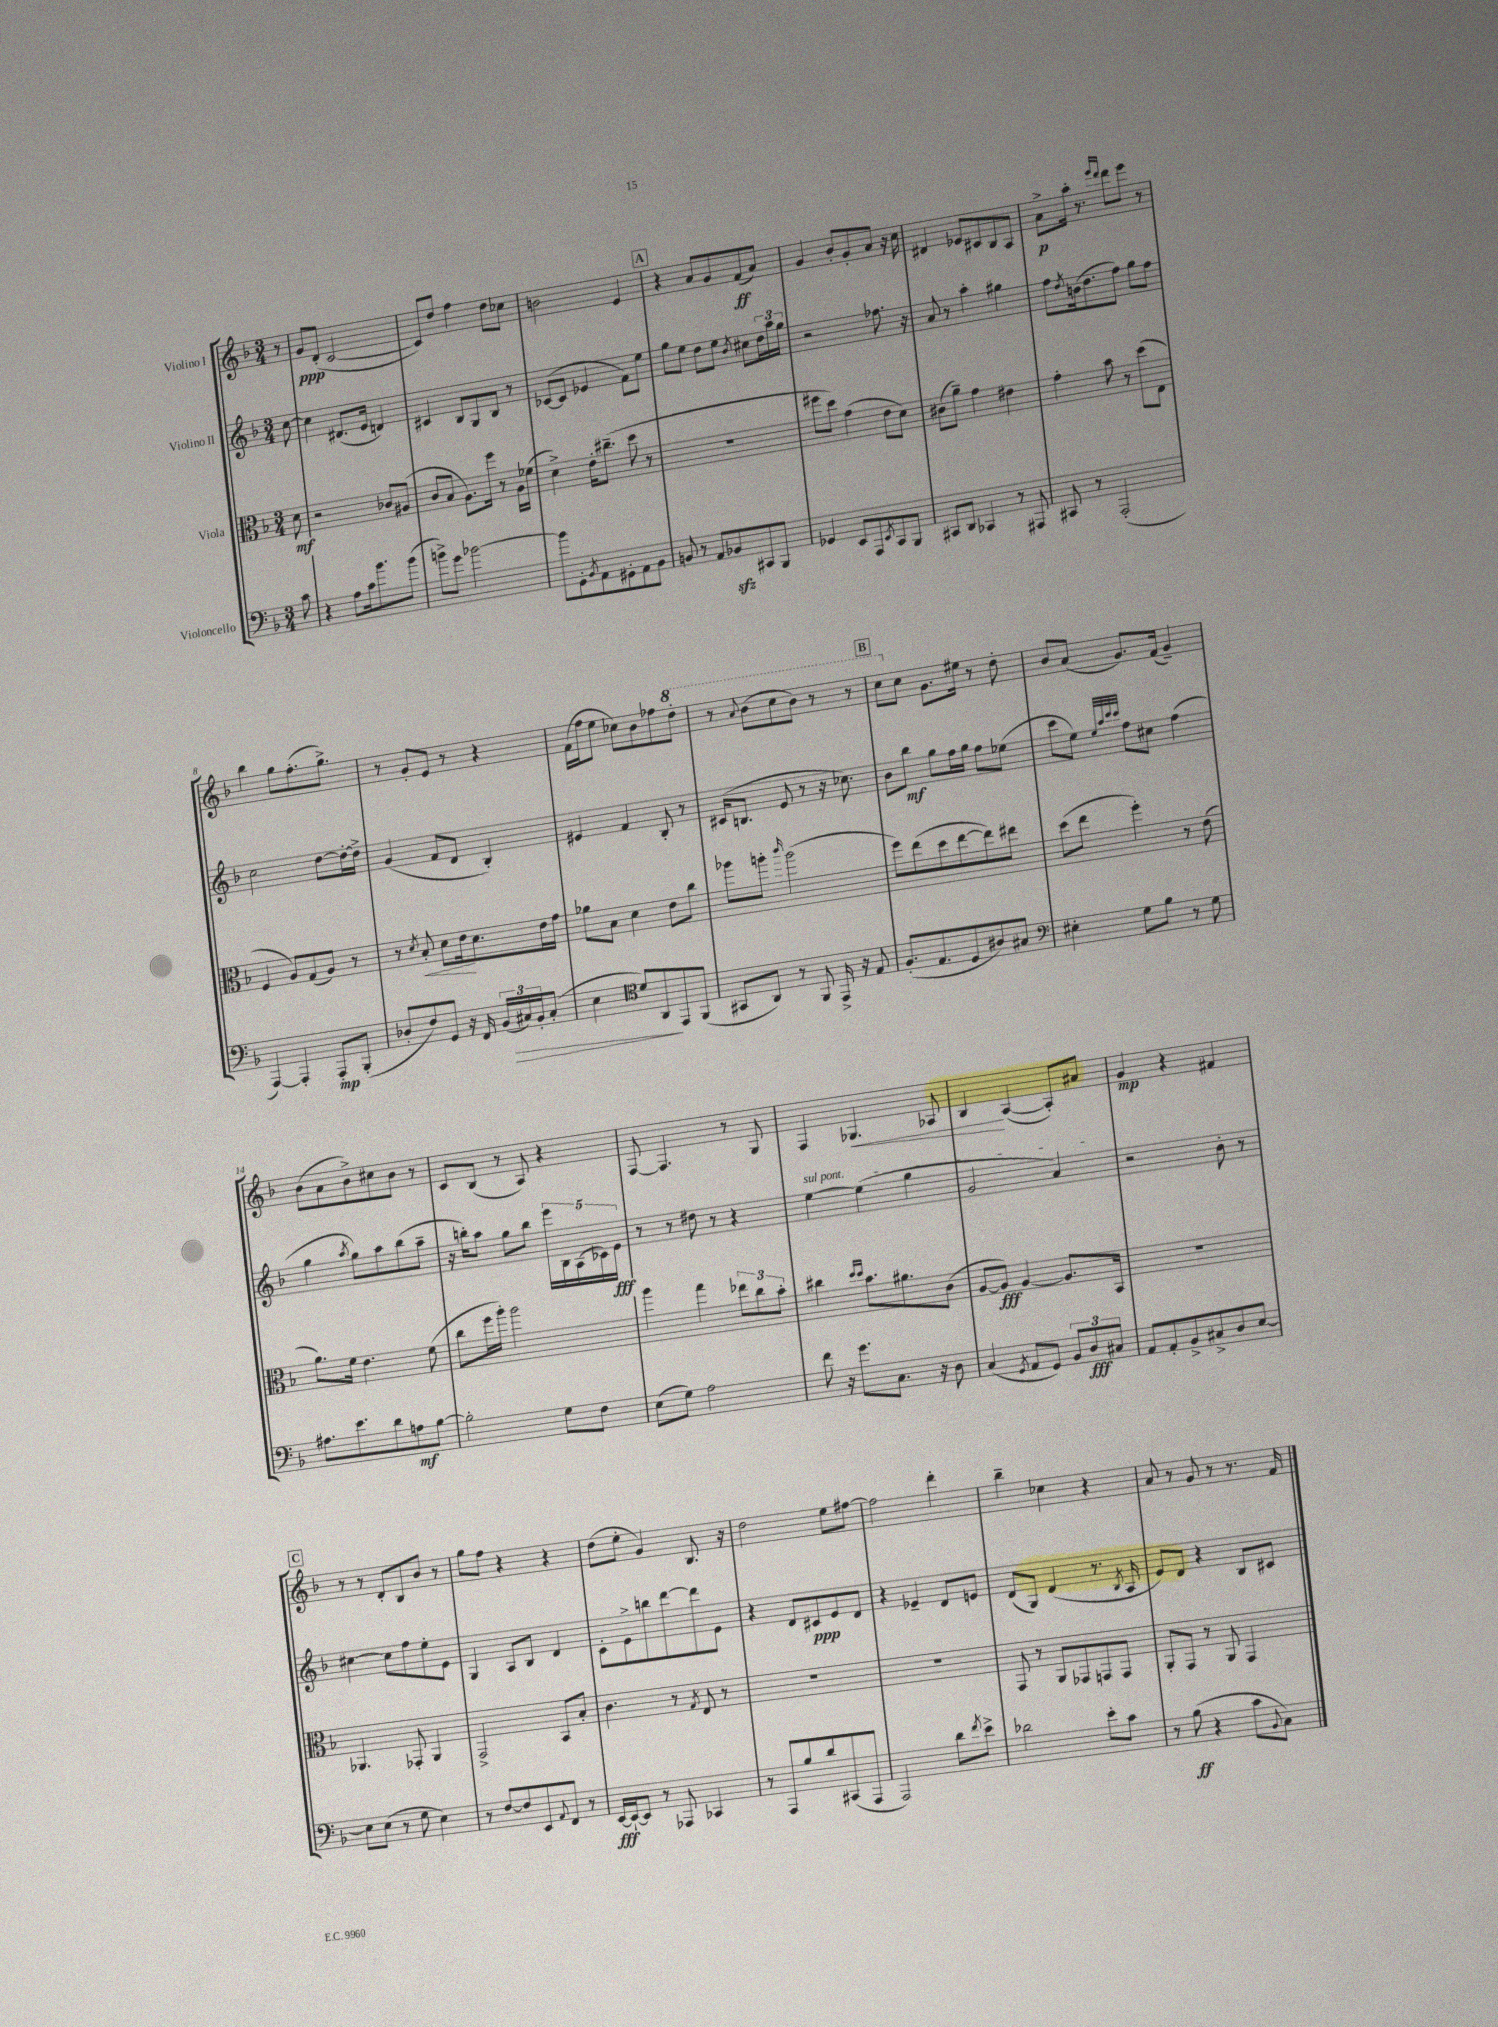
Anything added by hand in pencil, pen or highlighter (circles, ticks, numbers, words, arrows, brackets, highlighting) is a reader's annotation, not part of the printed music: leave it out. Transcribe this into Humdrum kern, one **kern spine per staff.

**kern	**kern	**kern	**kern
*staff4	*staff3	*staff2	*staff1
*clefF4	*clefC3	*clefG2	*clefG2
*k[b-]	*k[b-]	*k[b-]	*k[b-]
*M3/4	*M3/4	*M3/4	*M3/4
8c	8d	[8cc	8r
=	=	=	=
4r	2r	4cc]	8g
.	.	.	(8d'
8A	.	(8.d#	[2c
16c	.	.	.
8.b-	.	16e	.
.	8c-	4d)	.
(8b-	(8A#	.	.
=	=	=	=
8b^)	8c	4c#	8c])
8g	8B-	.	8dd
[2b-	8.A)	8B-	4ff
.	.	8G	.
.	16ff	.	.
.	8r	8B-	8dd
.	16A	8r	8cc-
.	(16f-	.	.
=	=	=	=
8b-]	4d^)	([8c-	2b
8GG'	.	8c-]	.
8qBB-	.	.	.
8AA	16e'	4e-	.
.	(8.cc#~	.	.
8GG#'	.	.	.
8AA	8dd	8f)	4e
8BB-	8r	8ee	.
=	=	=	=
8BB	2.r	8gg	4r
8r	.	8ee	.
8AA	.	8dd	8a
8BB-	.	8ee	8g
.	.	8qb-	.
8CC#	.	8cc#	(8f
8BBB-	.	24dd	8a)
.	.	24aa	.
.	.	24gg	.
=	=	=	=
4GG-	8ff#	2r	4g
.	8dd)	.	.
8EE	(4g	.	8b-'
8AAA	.	.	8g'
8qEE	.	.	.
8CC	8e	8.ff-	8a
8BBB-	8d)	.	16r
.	.	16r	16cc
=	=	=	=
8CC#	(8c#	8a	4d#
8DD	8a~)	8r	.
4CC-	4g	4aa'	8e-
.	.	.	8c#
8r	4e#	4gg#	8B-
8AAA#	.	.	8A
=	=	=	=
8CC#	4g'	8ff	8a^
.	.	8qdd	.
8r	.	(16b	16aa'
.	.	8.dd	8.r
(2AAA'	8b-	.	.
.	.	.	16qqeee
.	.	.	16qqddd
.	8r	8ff)	8ddd
.	(8dd	8gg	8eee
.	8E	8ff	8r
=	=	=	=
[4AAA)	4F	2cc	4bb-
4AAA']	8A)	.	8gg
.	(8G	.	(8.ff'
8AAA'	8A)	[8dd	.
.	.	.	8.gg^)
(8BBB-'	8r	16dd'_	.
.	.	16dd^]	.
=	=	=	=
8D-'	8r	(4g	8r
.	8qd	.	.
8F)	8B-'	.	8g'
8GG	8d	8f	8e
16r	16e	8d	8r
16FF	8.d	.	.
(24BB-	.	4B-')	4r
24C#)	.	.	.
24BB-'	.	.	.
(8C#'	16e	.	.
.	16g	.	.
=	=	=	=
4E	8a-	4e#	(16f
.	.	.	16ff
.	8B-	.	8ee
*clefC4	*	*	*
8d)	4d	4f	8cc-)
8AA	.	.	8b-
8EE	8e	8B-'	8ff-
(8FF	8cc	8r	8ddd'
=	=	=	=
8GG#	8aa-	(16c#	8r
.	.	8.B	.
.	.	.	8qqaa
8AA)	8aa'	.	(8bb-
.	16qqccc	.	.
8r	(2aa	8e	8ccc
8FF	.	8r	8bb-)
16EE^	.	16r	8r
16r	.	8.cc-)	.
8E	.	.	8r
=	=	=	=
(8.F'	8ff)	8b-	8ccc
.	(8ee	8bb-	8cc
8.E	.	.	.
.	8dd	8gg	8.g
8D	[8ee	16ff	.
.	.	16gg	16ee#
8A#)	8ee])	8ff	8r
8G#	8ee#	(8ee-	8dd'
=	=	=	=
*clefF4	*	*	*
4E#'	(8dd	8ccc	8b-
.	8ee	8ee)	(8a
.	.	32qqee	.
.	.	32qqaa	.
.	.	32qqccc	.
.	.	32qqccc	.
8G	4ff')	8ff	8.g)
8B-	.	8cc#	.
.	.	.	(16f
8r	8r	(4ff	4g~)
8G	(8e	.	.
=	=	=	=
8.A#	8.a)	4gg	(8b-
.	.	.	8a
8.e	16f	.	.
.	.	8qaa	.
.	4.e	8gg)	8b-^)
8d	.	8aa	8cc#
8A	.	(8bb-	8b-
[8B-	(8f	8aa~	8r
=	=	=	=
2B-']	8cc	16r	8c
.	.	16bb')	.
.	16ff	8aa	(8B-
.	16aa')	.	.
.	2aa	8gg	8r
.	.	8bb	8A)
8G	.	20eee	4r
.	.	20B-	.
.	.	(20A	.
8F	.	.	.
.	.	20c-)	.
.	.	20e	.
=	=	=	=
(8E	4aa	8r	[8F
8G)	.	8r	4.F]
2A	4gg	8dd#	.
.	.	8r	.
.	12ee-	4r	8r
.	12cc	.	.
.	.	.	8G
.	12b-'	.	.
=	=	=	=
8f	4cc#	[4ee	4F
16r	.	.	.
8.g	.	.	.
.	16qqdd	.	.
.	16qqdd	.	.
.	8.b-	(4ee]	4.G-
8.C	.	.	.
.	8.a#	.	.
.	.	4gg	.
16r	.	.	.
8D	(8c	.	8A-
=	=	=	=
(4C	[8A	2g	4B-
.	8A])	.	.
8qGG	.	.	.
8AA	[4A	.	([4A
8GG)	.	.	.
12BB-	8.A]	4a)	8A'])
12D	.	.	.
.	.	.	8a#
12C#	.	.	.
.	16BB-	.	.
=	=	=	=
8AA	2.r	2r	4g
8AA'	.	.	.
8BB-^	.	.	4r
8C#^	.	.	.
8D	.	8b-'	4f#
[8E	.	8r	.
=	=	=	=
8E]	4.AA-	[4cc#	8r
(8E	.	.	8r
8r	.	8cc#]	8d'
8G	8GG-'	8ff	8B-
4E)	4AA-	8ee'	8b-
.	.	8e	8r
=	=	=	=
8r	2GG^	4G	8gg
[8F	.	.	8ff
8F]	.	8A	4r
8EE	.	8B-	.
8qqAA	.	.	.
8FF	8BB-	4d	4r
8r	8B-'	.	.
=	=	=	=
[16EE	4.c	8c'	(8dd
16EE`_	.	.	.
8EE]	.	8e^	8ee'
8r	.	8bb	4g)
8AAA-	8r	[8ddd	.
.	8qG	.	.
4CC-	8E	8ddd]	8.B-
.	8r	8e	.
.	.	.	16r
=	=	=	=
8r	2.r	4r	2dd
8AAA	.	.	.
8B-	.	8d	.
8d	.	8c#	.
(8CC#	.	8e	8ee
8AAA	.	8d	[8ff#
=	=	=	=
2AAA)	2.r	4r	2ff#]
.	.	4e-~	.
8d	.	8d	4ddd'
8qf	.	.	.
8e^	.	8e	.
=	=	=	=
2d-	8GG	(8d	4bb-~
.	8r	8G)	.
.	8AA	(4d	4cc-
.	8GG-	.	.
8e'	8GG	8.r	4r
8c	8GG	.	.
.	.	8qB-	.
.	.	16A	.
=	=	=	=
8r	8AA'	8e)	8a
(8B-	8GG	8d	8r
4r	8r	4r	8g
.	8AA	.	8r
8c	4GG	8B-	8.r
8qqBB-	.	.	.
8C)	.	8c#	.
.	.	.	16f
==	==	==	==
*-	*-	*-	*-
